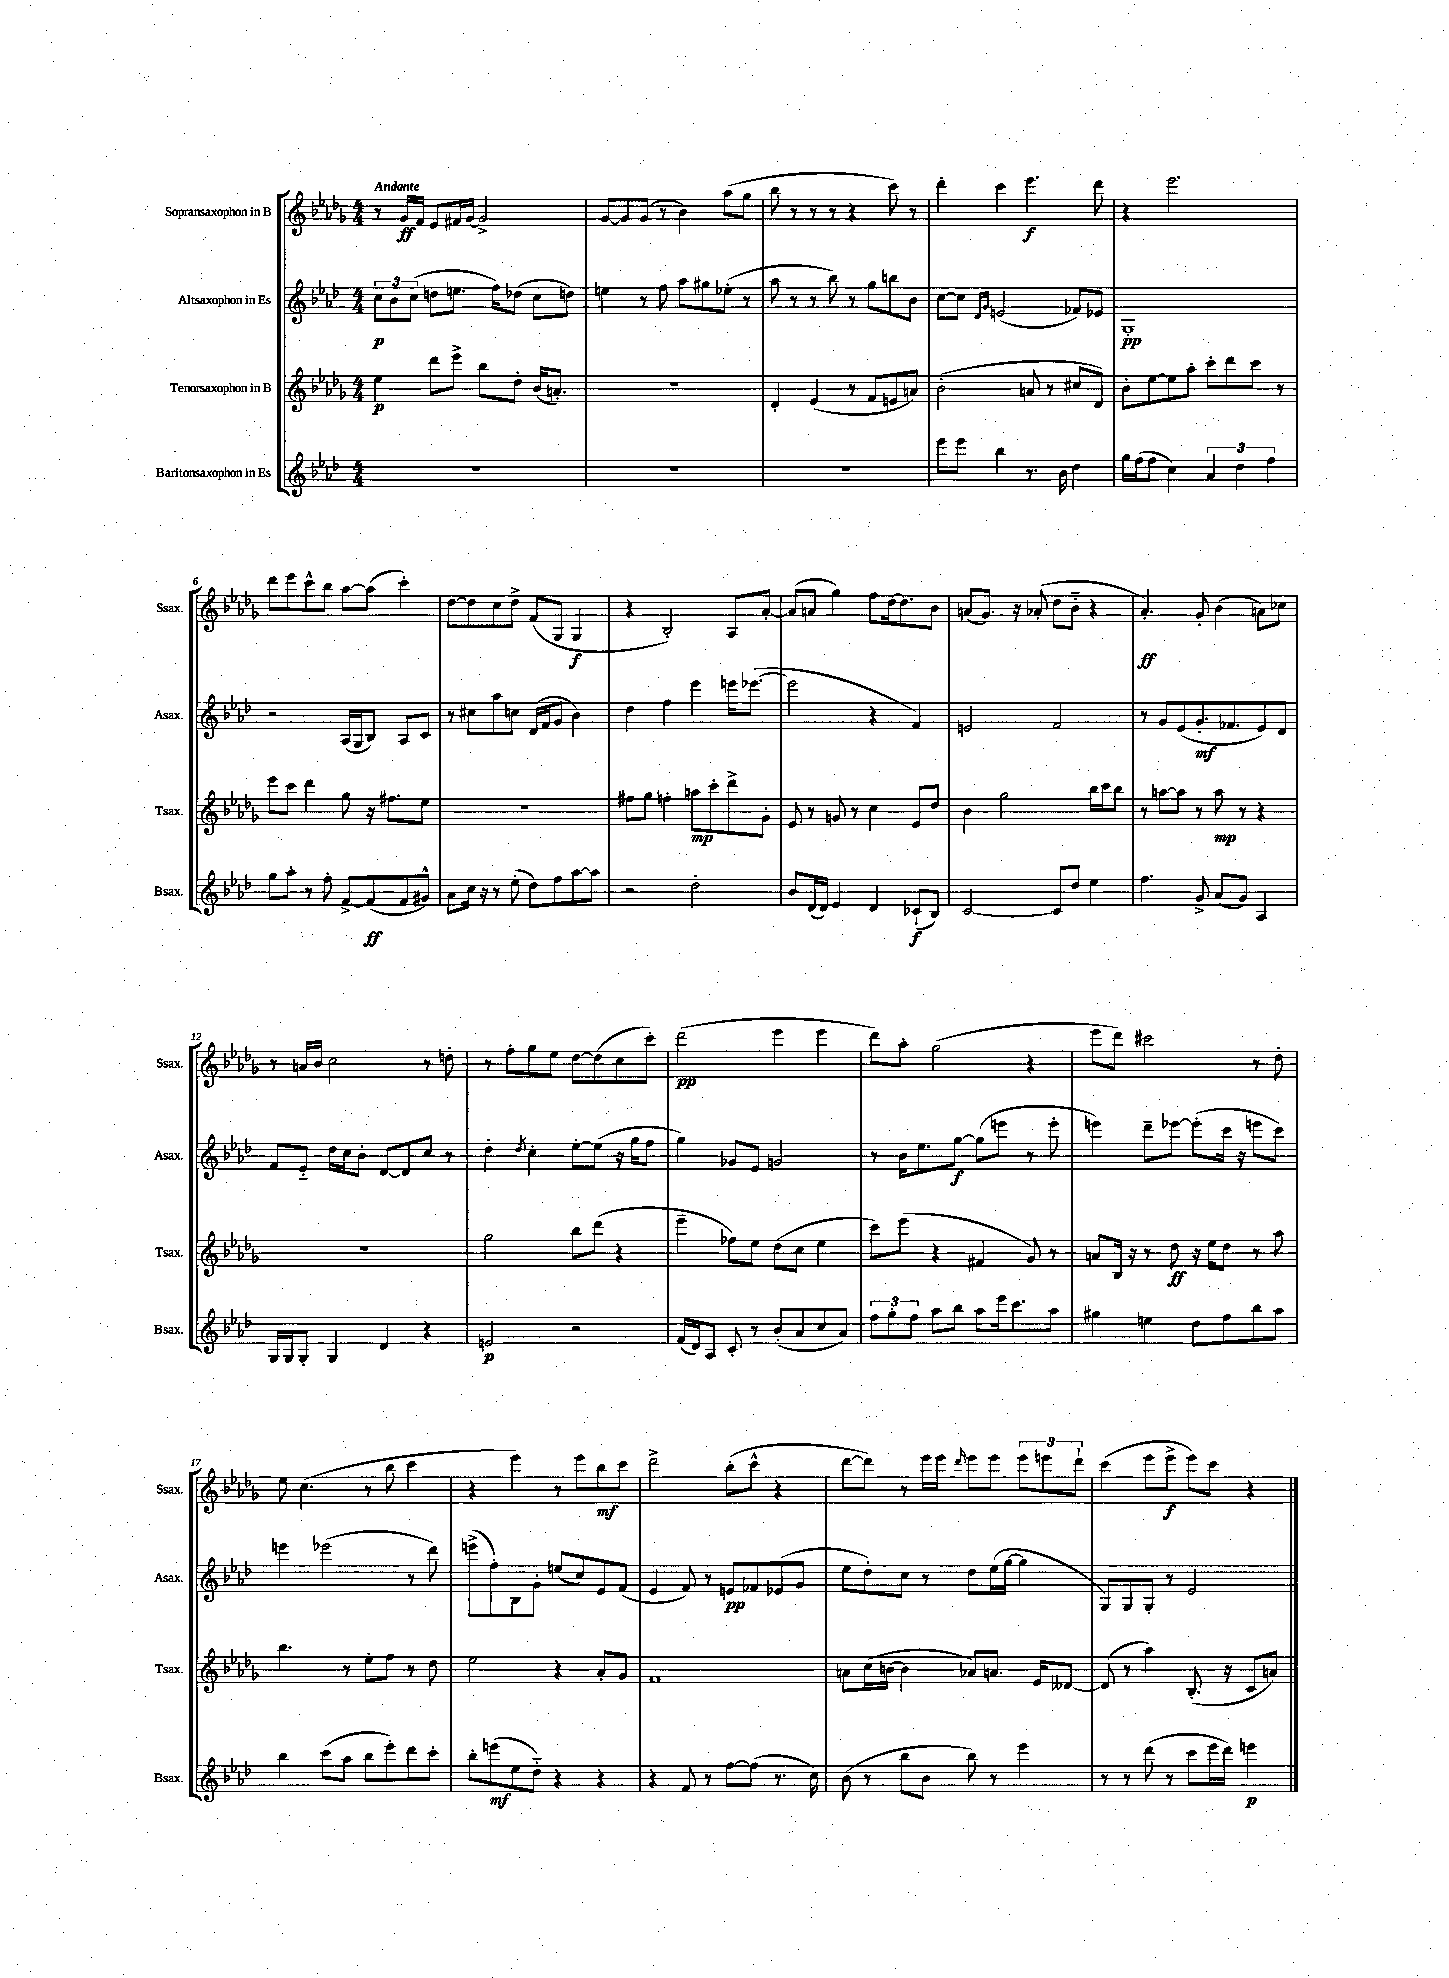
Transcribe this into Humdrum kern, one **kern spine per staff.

**kern	**dynam	**kern	**dynam	**kern	**dynam	**kern	**dynam
*part4	*part4	*part3	*part3	*part2	*part2	*part1	*part1
*staff4	*staff4	*staff3	*staff3	*staff2	*staff2	*staff1	*staff1
*I"Baritonsaxophon in Es	*	*I"Tenorsaxophon in B	*	*I"Altsaxophon in Es	*	*I"Sopransaxophon in B	*
*I'Bsax.	*	*I'Tsax.	*	*I'Asax.	*	*I'Ssax.	*
*clefG2	*	*clefG2	*	*clefG2	*	*clefG2	*
*k[b-e-a-d-]	*	*k[b-e-a-d-g-]	*	*k[b-e-a-d-]	*	*k[b-e-a-d-g-]	*
*M4/4	*	*M4/4	*	*M4/4	*	*M4/4	*
=1	=1	=1	=1	=1	=1	=1	=1
!	!	!	!	!	!	!LO:TX:a:B:t=Andante	!
1r	.	4ee-\	p	12cc\L	p	8r	.
.	.	.	.	12b-\	.	.	.
.	.	.	.	.	.	16g-/LL	ff
.	.	.	.	(12cc\J	.	.	.
.	.	.	.	.	.	16f/JJ	.
.	.	8ddd-\L	.	8ddn\L	.	8e-/L	.
.	.	8eee-^\J	.	8.een\J	.	16f#X/L	.
.	.	.	.	.	.	[16g-/JJ	.
.	.	8bb-\L	.	.	.	2g-^/]	.
.	.	.	.	16ff\KL)	.	.	.
.	.	8dd-'\J	.	(8dd-X\J	.	.	.
.	.	(16b-/KL	.	8cc\L	.	.	.
.	.	8.an'/J)	.	.	.	.	.
.	.	.	.	8ddn\J)	.	.	.
=2	=2	=2	=2	=2	=2	=2	=2
1r	.	1r	.	4een\	.	[8g-/L	.
.	.	.	.	.	.	8g-/]	.
.	.	.	.	8r	.	(8g-/J	.
.	.	.	.	8ff\	.	8r	.
.	.	.	.	8aa-\L	.	4b-\)	.
.	.	.	.	8gg#X\	.	.	.
.	.	.	.	(8ee-X'\J	.	(8aa-\L	.
.	.	.	.	8r	.	8gg-\J	.
=3	=3	=3	=3	=3	=3	=3	=3
1r	.	4d-'/	.	8aa-\	.	8bb-\	.
.	.	.	.	8r	.	8r	.
.	.	(4e-/	.	8r	.	8r	.
.	.	.	.	8bb-\)	.	8r	.
.	.	8r	.	8r	.	4r	.
.	.	8f/L	.	8gg\L	.	.	.
.	.	8en/	.	8bbn\	.	8ccc\)	.
.	.	8an/J)	.	8b-\J	.	8r	.
=4	=4	=4	=4	=4	=4	=4	=4
8eee-\L	.	(2b-'\	.	[8cc\L	.	4ddd-'\	.
8eee-\J	.	.	.	8cc\J]	.	.	.
.	.	.	.	16qqd-/LL	.	.	.
.	.	.	.	16qqg/JJ	.	.	.
4bb-\	.	.	.	(2en/	.	4ccc\	.
8.r	.	8an/	.	.	.	4.eee-\	f
.	.	8r	.	.	.	.	.
16b-\	.	.	.	.	.	.	.
4dd-\	.	8cc#X/L	.	8f-X/L)	.	.	.
.	.	8d-/J)	.	8e-X/J	.	8ddd-\	.
=5	=5	=5	=5	=5	=5	=5	=5
16gg\LL	.	8b-'\L	.	1G'	pp	4r	.
(16ff\J	.	.	.	.	.	.	.
8ff\J	.	[8ee-\	.	.	.	.	.
4cc\)	.	8ee-\]	.	.	.	2.eee-\	.
.	.	8aa-'\J	.	.	.	.	.
6a-/	.	8ccc'\L	.	.	.	.	.
.	.	8ddd-\	.	.	.	.	.
6dd-\	.	.	.	.	.	.	.
.	.	8ccc\J	.	.	.	.	.
6ff\	.	.	.	.	.	.	.
.	.	8r	.	.	.	.	.
!!LO:LB:g=z
=6	=6	=6	=6	=6	=6	=6	=6
8gg\L	.	8eee-\L	.	2r	.	8ddd-\L	.
8aa-'\J	.	8ccc\J	.	.	.	8eee-\	.
8r	.	4ddd-\	.	.	.	8ccc^^\	.
8ff'\	.	.	.	.	.	8bb-\J	.
[8f^/L	.	8gg-\	.	(16A-/LL	.	[8aa-\L	.
.	.	.	.	16G/J	.	.	.
(8f/]	ff	16r	.	8B-/J)	.	(8aa-\J]	.
.	.	8.ff#X\L	.	.	.	.	.
8f/	.	.	.	8A-/L	.	4ccc'\)	.
8g#X^^/J)	.	8ee-\J	.	8c/J	.	.	.
=7	=7	=7	=7	=7	=7	=7	=7
8a-\L	.	1r	.	8r	.	[8dd-\L	.
16cc\Jk	.	.	.	8cc#X\L	.	8dd-\]	.
16r	.	.	.	.	.	.	.
8r	.	.	.	8aa-\	.	8cc\	.
(8ee-'\	.	.	.	8ccn\J	.	8dd-^\J	.
8dd-\L)	.	.	.	(16d-/LL	.	(8f/L	.
.	.	.	.	16f/J	.	.	.
8ff\	.	.	.	8g/J	.	8G-/J	.
[8aa-\	.	.	.	4b-\)	.	4G-/	f
8aa-\J]	.	.	.	.	.	.	.
=8	=8	=8	=8	=8	=8	=8	=8
2r	.	8ff#X\L	.	4dd-\	.	4r	.
.	.	8gg-\J	.	.	.	.	.
.	.	4ffn'\	.	4ff\	.	2B-'/)	.
2dd-'\	.	8aan\L	mp	4eee-\	.	.	.
.	.	8ccc'\	.	.	.	.	.
.	.	8ddd-^\	.	16eeen\KL	.	8A-/L	.
.	.	.	.	([8.eee-X\J	.	.	.
.	.	8g-'\J	.	.	.	[8a-'/J	.
=9	=9	=9	=9	=9	=9	=9	=9
8b-/L	.	8e-/	.	2eee-\]	.	(8a-/L]	.
(16d-/L	.	8r	.	.	.	8an/J	.
16d-/JJ)	.	.	.	.	.	.	.
4e-/	.	8gn/	.	.	.	4gg-\)	.
.	.	8r	.	.	.	.	.
4d-/	.	4cc\	.	4r	.	8ff\L	.
.	.	.	.	.	.	[16dd-\k	.
.	.	.	.	.	.	8.dd-\]	.
(8c-X`/L	f	8e-/L	.	4f/)	.	.	.
8B-/J)	.	8dd-/J	.	.	.	8b-\J	.
=10	=10	=10	=10	=10	=10	=10	=10
[2c/	.	4b-\	.	2en/	.	(8an/L	.
.	.	.	.	.	.	8.g-/J)	.
.	.	2gg-\	.	.	.	.	.
.	.	.	.	.	.	16r	.
.	.	.	.	.	.	(8a-X'/	.
8c/L]	.	.	.	2f/	.	8dd-\L	.
8dd-/J	.	.	.	.	.	8b-\J	.
4ee-\	.	16bb-\LL	.	.	.	4r	.
.	.	16ccc\J	.	.	.	.	.
.	.	8bb-\J	.	.	.	.	.
=11	=11	=11	=11	=11	=11	=11	=11
4.ff\	.	8r	.	8r	.	4.a-'/)	ff
.	.	[8aan\L	.	8g/L	.	.	.
.	.	8aa\J]	.	(8e-/	.	.	.
8g^/	.	8r	.	8.g'/	mf	8g-'/	.
(8a-/L	.	8aa\	mp	.	.	(4b-\	.
.	.	.	.	8.f-X/	.	.	.
8g/J)	.	8r	.	.	.	.	.
4A-/	.	4r	.	8e-/)	.	8an\L)	.
.	.	.	.	8d-/J	.	8cc-X\J	.
!!LO:LB:g=z
=12	=12	=12	=12	=12	=12	=12	=12
16G/LL	.	1r	.	8f/L	.	8r	.
16G/J	.	.	.	.	.	.	.
8G'/J	.	.	.	8e-/J	.	16an/LL	.
.	.	.	.	.	.	16b-/JJ	.
4G/	.	.	.	16dd-\LL	.	2cc\	.
.	.	.	.	16cc\J	.	.	.
.	.	.	.	8b-'\J	.	.	.
4d-/	.	.	.	[8d-/L	.	.	.
.	.	.	.	8d-/]	.	.	.
4r	.	.	.	8cc/J	.	8r	.
.	.	.	.	8r	.	8ddn'\	.
=13	=13	=13	=13	=13	=13	=13	=13
2en/	p	2gg-\	.	4dd-'\	.	8r	.
.	.	.	.	.	.	8ff'\L	.
.	.	.	.	8qdd-/	.	.	.
.	.	.	.	4cc'\	.	8gg-\	.
.	.	.	.	.	.	8ee-\J	.
2r	.	8bb-\L	.	[8ee-'\L	.	[8dd-\L	.
.	.	(8ddd-\J	.	(8ee-\J]	.	(8dd-\]	.
.	.	4r	.	16r	.	8cc\	.
.	.	.	.	16gg\KL	.	.	.
.	.	.	.	8ff\J	.	8ccc'\J)	.
=14	=14	=14	=14	=14	=14	=14	=14
(16f/LL	.	4eee-~\	.	4gg\)	.	(2ddd-\	pp
16d-/J)	.	.	.	.	.	.	.
8A-/J	.	.	.	.	.	.	.
8c'/	.	8ff-X\L)	.	8g-X/L	.	.	.
8r	.	8ee-\J	.	8e-/J	.	.	.
(8b-'/L	.	(8dd-\L	.	2gn/	.	4eee-\	.
8a-/	.	8cc\J	.	.	.	.	.
8cc/	.	4ee-\	.	.	.	4eee-\	.
8a-/J)	.	.	.	.	.	.	.
=15	=15	=15	=15	=15	=15	=15	=15
12ff\L	.	8ccc\L)	.	8r	.	8ddd-\L)	.
12gg'\	.	.	.	.	.	.	.
.	.	(8eee-\J	.	16b-\KL	.	8aa-'\J	.
12ff\J	.	.	.	.	.	.	.
.	.	.	.	8.ee-\	.	.	.
8aa-\L	.	4r	.	.	.	(2gg-\	.
8bb-\J	.	.	.	[8gg\J	f	.	.
8aa-\L	.	4f#X/	.	(8gg\L]	.	.	.
16eee-\k	.	.	.	8eeen\J	.	.	.
8.ccc\	.	.	.	.	.	.	.
.	.	8g-/)	.	8r	.	4r	.
8aa-\J	.	8r	.	8eee'\	.	.	.
=16	=16	=16	=16	=16	=16	=16	=16
4gg#X\	.	8an/L	.	4eeen\)	.	8eee-\L	.
.	.	16B-/Jk	.	.	.	8ddd-\J)	.
.	.	16r	.	.	.	.	.
4een\	.	8r	.	8ddd-~\L	.	2ccc#X\	.
.	.	8dd-\	ff	[8eee-X\J	.	.	.
8dd-\L	.	16r	.	(8eee-'\L]	.	.	.
.	.	16ee-\KL	.	.	.	.	.
8ff\	.	8dd-\J	.	16ccc\Jk	.	.	.
.	.	.	.	16r	.	.	.
8bb-\	.	8r	.	8eeen\L	.	8r	.
8aa-\J	.	8aa-\	.	8ccc\J)	.	8dd-'\	.
!!LO:LB:g=z
=17	=17	=17	=17	=17	=17	=17	=17
4bb-\	.	4.bb-\	.	4eeen\	.	8ee-\	.
.	.	.	.	.	.	(4.cc\	.
(8ccc\L	.	.	.	(2eee-X\	.	.	.
8aa-\J	.	8r	.	.	.	.	.
8bb-\L	.	8ee-'\L	.	.	.	8r	.
8eee-'\)	.	8ff\J	.	.	.	8bb-\	.
8ddd-\	.	8r	.	8r	.	4ccc\	.
8ccc'\J	.	8dd-\	.	8ddd-\)	.	.	.
=18	=18	=18	=18	=18	=18	=18	=18
8bb-'\L	.	2ee-\	.	(8eeen^\L	.	4r	.
(8eeen\	mf	.	.	8ff'\)	.	.	.
8ee-\	.	.	.	8B-\	.	4eee-\)	.
8dd-\J)	.	.	.	8g'\J	.	.	.
4r	.	4r	.	(8een/L	.	8r	.
.	.	.	.	8cc/)	.	8eee-\L	.
4r	.	8a-'/L	.	8e-/	.	8bb-\	mf
.	.	8g-/J	.	(8f/J	.	8ccc\J	.
=19	=19	=19	=19	=19	=19	=19	=19
4r	.	1f	.	4e-/	.	2ddd-^\	.
8f/	.	.	.	8f/)	.	.	.
8r	.	.	.	8r	.	.	.
[8ff\L	.	.	.	8en/L	pp	(8bb-'\L	.
(8ff\J]	.	.	.	8f-X/	.	8ccc^^\J	.
8.r	.	.	.	(8e-X/	.	4r	.
.	.	.	.	8g/J	.	.	.
16cc\)	.	.	.	.	.	.	.
=20	=20	=20	=20	=20	=20	=20	=20
(8b-\	.	8an\L	.	8ee-\L	.	[8ddd-\L	.
8r	.	(16cc\L	.	8dd-'\)	.	8ddd-\J])	.
.	.	[16bn\JJ	.	.	.	.	.
8bb-\L	.	4b\]	.	8cc\J	.	8r	.
8b-\J	.	.	.	8r	.	16eee-\LL	.
.	.	.	.	.	.	16eee-\JJ	.
.	.	.	.	.	.	16qqddd-/	.
8bb-\)	.	8a-X/L)	.	8dd-\L	.	8eee-\L	.
8r	.	8.an/J	.	(16ee-\L	.	8eee-\J	.
.	.	.	.	[16gg\JJ	.	.	.
4eee-\	.	.	.	4gg\]	.	12eee-\L	.
.	.	16e-/KL	.	.	.	.	.
.	.	.	.	.	.	12eeen\	.
.	.	[8d--X/J	.	.	.	.	.
.	.	.	.	.	.	12ddd-`\J	.
=21	=21	=21	=21	=21	=21	=21	=21
8r	.	(8d--/]	.	8G/L)	.	(4ccc\	.
8r	.	8r	.	8G/	.	.	.
(8ddd-\	.	4aa-\)	.	8G'/J	.	8eee-\L	.
8r	.	.	.	8r	.	8eee-^\J	f
8ccc\L	.	(8.B-'/	.	2e-/	.	8eee-\L)	.
16eee-\L	.	.	.	.	.	8ccc\J	.
16ddd-\JJ)	.	16r	.	.	.	.	.
4eeen\	p	8c/L	.	.	.	4r	.
.	.	8an/J)	.	.	.	.	.
==	==	==	==	==	==	==	==
*-	*-	*-	*-	*-	*-	*-	*-
